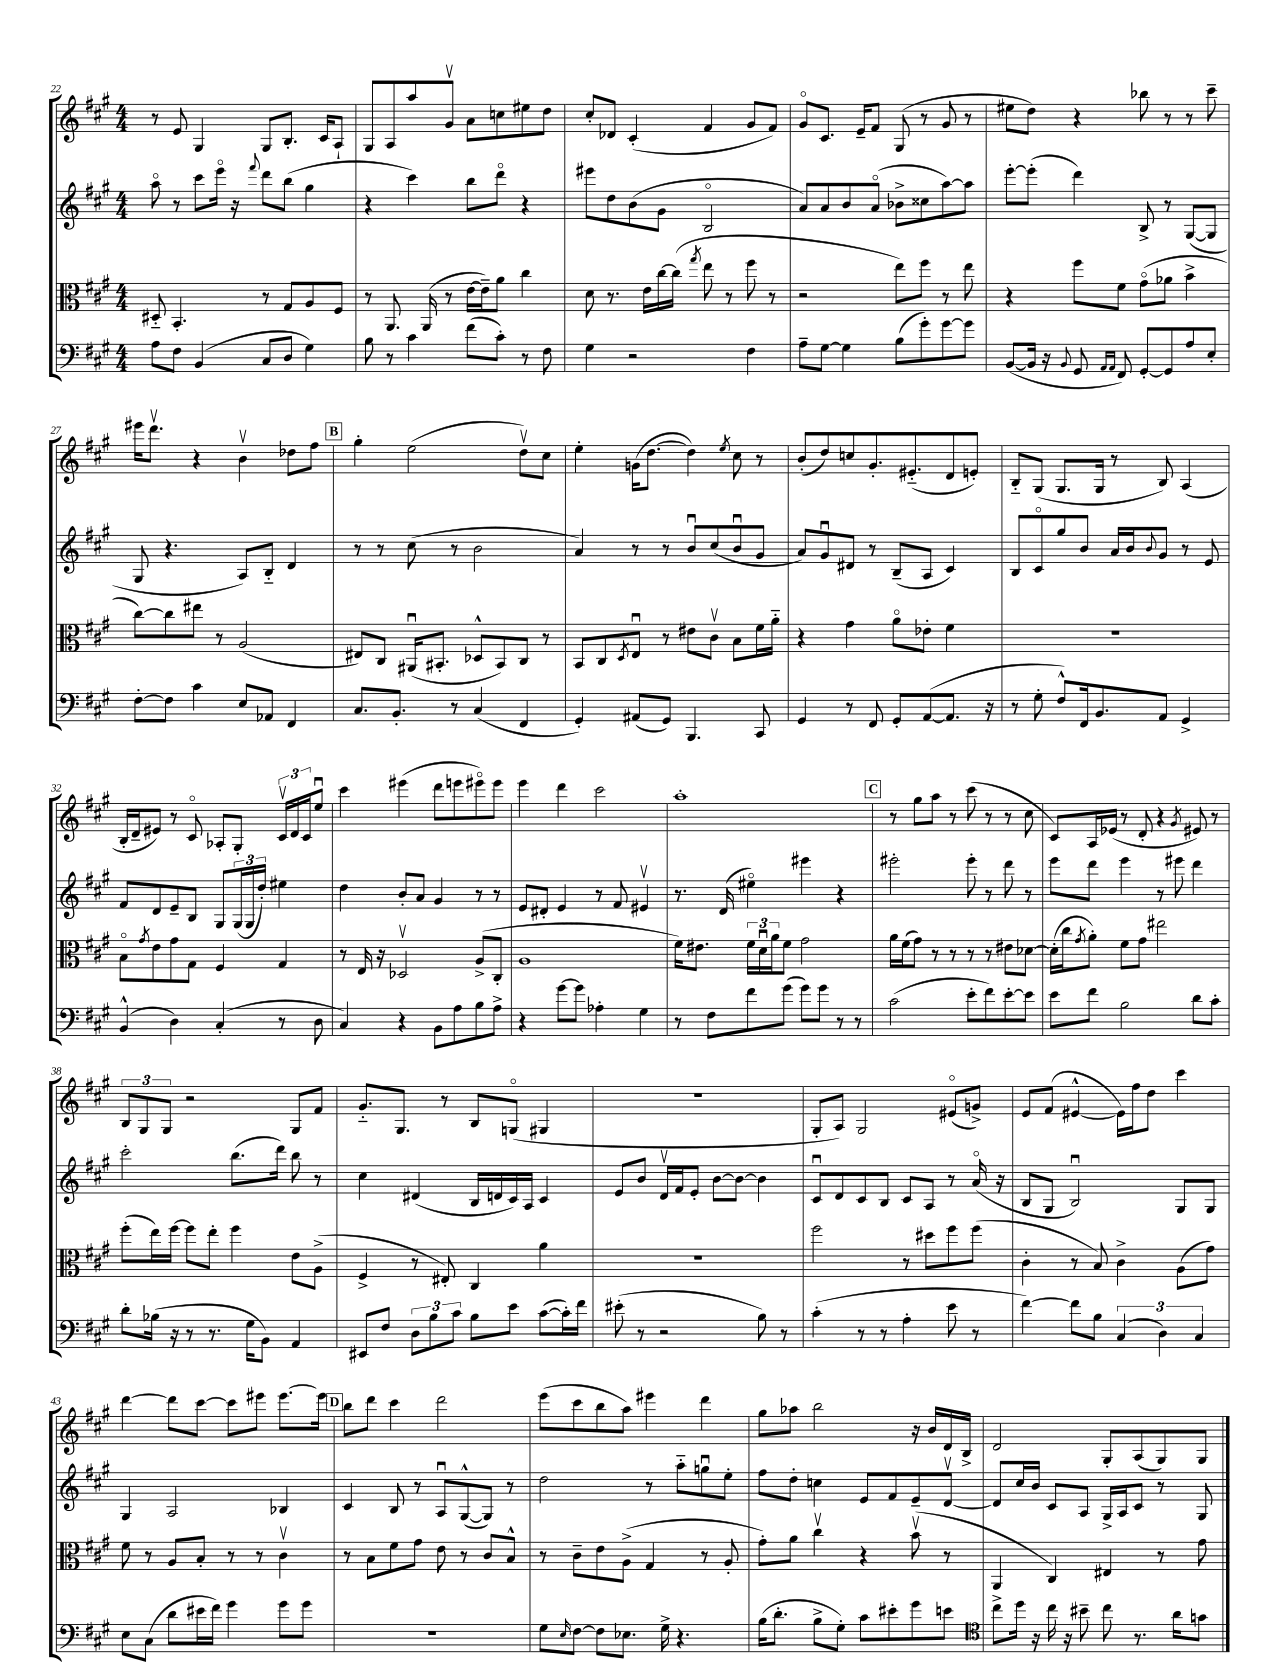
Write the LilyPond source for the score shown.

<<
\new StaffGroup <<
\new Staff = "s0" {
    \clef treble \key a \major \numericTimeSignature \time 4/4
    r8 e'8 gis4 gis8 b8.-. cis'16 a8-! |
    gis8 a8 a''8 gis'8\upbow a'8 c''8 eis''8 d''8 |
    cis''8-. des'8 cis'4-.( fis'4 gis'8 fis'8) |
    gis'8\flageolet cis'8. e'16-- fis'8 gis8( r8 gis'8 r8 |
    eis''8 d''8) r4 bes''8 r8 r8 cis'''8-- |
    eis'''16 d'''8.\upbow r4 b'4\upbow des''8 fis''8 |
    \mark \markup { \box "B" } gis''4-. e''2( d''8\upbow) cis''8 |
    e''4-. g'16( d''8.~ d''4) \acciaccatura { e''8 } cis''8 r8 |
    b'8-.( d''8) c''8 gis'8.-. eis'8.-_( d'8 e'8-.) |
    b8-_ gis8( gis8. gis16 r8 b8) a4( |
    b16-. d'16-- eis'8) r8 cis'8\flageolet aes8-. gis8-. \tuplet 3/2 { cis'16\upbow d'16 cis'16 } e''8\downbow |
    cis'''4 eis'''4( d'''8 e'''8 eis'''8\flageolet) eis'''8 |
    e'''4 d'''4 cis'''2 |
    a''1-. |
    \mark \markup { \box "C" } r8 gis''8 a''8 r8 cis'''8( r8 r8 cis''8 |
    cis'8) a16 ees'16( r8 d'8-. r4 \acciaccatura { gis'8 } eis'8) r8 |
    \tuplet 3/2 { b8 gis8 gis8 } r2 gis8 fis'8 |
    gis'8.-_ gis8. r8 b8 g8\flageolet( gis4 |
    R1 |
    gis8-. a8) gis2 eis'8\flageolet( g'8->) |
    e'8 fis'8( eis'4~-^ eis'16) fis''16 d''8 cis'''4 |
    d'''4~ d'''8 cis'''8~ cis'''8 eis'''8 eis'''8.~ eis'''16 |
    \mark \markup { \box "D" } b''8 d'''8 cis'''4 d'''2 |
    e'''8( cis'''8 b''8 a''8) eis'''4 d'''4 |
    gis''8 aes''8 b''2 r16 b'16 d'16 b16-> |
    d'2 gis8-. a8( gis8) gis8 \bar "|." |
}
\new Staff = "s1" {
    \clef treble \key a \major \numericTimeSignature \time 4/4
    a''8\flageolet r8 cis'''8 e'''16\flageolet r16 \appoggiatura { fis'''8 } d'''8 b''8( gis''4 |
    r4 cis'''4) b''8 d'''8\flageolet r4 |
    eis'''8 d''8 b'8( gis'8 b2\flageolet |
    a'8) a'8 b'8 a'8\flageolet( bes'8-> cisis''8 a''8~) a''8 |
    e'''8~-. e'''8-.( d'''4) b8-> r8 gis8~( gis8 |
    gis8 r4. a8) b8-_ d'4 |
    \mark \markup { \box "B" } r8 r8 cis''8( r8 b'2 |
    a'4) r8 r8 b'8\downbow cis''8( b'8\downbow gis'8 |
    a'8) gis'8\downbow dis'8 r8 b8--( a8 cis'4) |
    b8 cis'8\flageolet gis''8 b'8 a'16 b'16 \appoggiatura { b'8 } gis'8 r8 e'8 |
    fis'8 d'8 e'8-- b8 gis8 \tuplet 3/2 { gis16( gis16 d''16-.) } eis''4 |
    d''4 b'8-. a'8 gis'4 r8 r8 |
    e'8 dis'8-. e'4 r8 fis'8 eis'4\upbow |
    r8. d'16( eis''4\flageolet) eis'''4 r4 |
    \mark \markup { \box "C" } eis'''2-. eis'''8-. r8 d'''8 r8 |
    e'''8 d'''8 e'''4 r8 eis'''8 d'''4 |
    cis'''2-. b''8.( d'''16) b''8 r8 |
    cis''4 dis'4( b16 d'16 cis'16) a16 cis'4 |
    e'8 b'8 d'16\upbow fis'16 e'8-. b'8~ b'8~ b'4 |
    cis'8\downbow d'8 cis'8 b8 cis'8 a8 r8 a'16\flageolet( r16 |
    b8 gis8 b2\downbow) gis8 gis8 |
    gis4 a2 bes4 |
    \mark \markup { \box "D" } cis'4 b8 r8 a8\downbow gis8~-^( gis8) r8 |
    d''2 r8 a''8-_ g''8\downbow e''8-. |
    fis''8 d''8-. c''4 e'8 fis'8 e'8-- d'8~\upbow |
    d'8 cis''16 b'16 cis'8 a8 gis16-> a16 cis'8 r8 gis8 \bar "|." |
}
\new Staff = "s2" {
    \clef alto \key a \major \numericTimeSignature \time 4/4
    dis8-_ b,4.-. r8 gis8 a8 fis8 |
    r8 a,8. a,16( r8 e'16~ e'16--) a'8 cis''4 |
    d'8 r8. e'16 cis''16~ cis''16( \acciaccatura { gis''8 } e''8 r8 fis''8 r8 |
    r2 e''8) fis''8 r8 e''8 |
    r4 fis''8 fis'8 gis'8\flageolet( aes'8 b'4-> |
    cis''8~) cis''8 eis''8 r8 a2( |
    \mark \markup { \box "B" } eis8) cis8 ais,16\downbow( bis,8.-. des8-^ bis,8) cis8 r8 |
    b,8 cis8 \acciaccatura { d8 } e8\downbow r8 eis'8 cis'8\upbow b8 fis'16 a'16-_ |
    r4 gis'4 a'8\flageolet ees'8-. fis'4 |
    R1 |
    b8\flageolet \acciaccatura { gis'8 } e'8 gis'8 gis8 fis4 gis4 |
    r8 e16 r16 des2\upbow a8->( cis8-. |
    a1 |
    fis'16) eis'8. \tuplet 3/2 { fis'16 d'16\downbow a'16 } fis'8 gis'2 |
    \mark \markup { \box "C" } a'16 fis'16( gis'8) r8 r8 r8 r8 eis'8 des'8~ |
    des'16-.( cis''16 \acciaccatura { gis'8 } a'8-.) fis'8 gis'8 eis''2 |
    fis''8-.( e''16) fis''16~ fis''8 e''8-. fis''4 e'8 a8->( |
    fis4-> r8 eis8-.) cis4 a'4 |
    r1 |
    fis''2 r8 dis''8 fis''8 fis''8( |
    cis'4-. r8 b8) cis'4-> a8( gis'8) |
    fis'8 r8 a8 b8-. r8 r8 cis'4\upbow |
    \mark \markup { \box "D" } r8 b8 fis'8 gis'8 e'8 r8 cis'8 b8-^ |
    r8 cis'8-- e'8 a8->( gis4 r8 a8-. |
    gis'8-.) a'8 cis''4\upbow r4 b'8\upbow( r8 |
    a,4 cis4) eis4 r8 gis'8 \bar "|." |
}
\new Staff = "s3" {
    \clef bass \key a \major \numericTimeSignature \time 4/4
    a8 fis8 b,4( cis8 d8 gis4) |
    b8 r8 cis'4 fis'8( cis'8-.) r8 fis8 |
    gis4 r2 fis4 |
    a8-- gis8~ gis4 b8( gis'8-.) gis'8~ gis'8 |
    b,8~( b,16 r16 \appoggiatura { b,8 } gis,8 \grace { a,16 a,16 } fis,8) gis,8~-. gis,8 a8 e8-. |
    fis8~-. fis8 cis'4 e8 aes,8 fis,4 |
    \mark \markup { \box "B" } cis8. b,8.-. r8 cis4( fis,4 |
    gis,4-.) ais,8( gis,8) b,,4. cis,8 |
    gis,4 r8 fis,8 gis,8-. a,8~( a,8. r16 |
    r8 gis8-. fis8-^) fis,16 b,8. a,8 gis,4-> |
    b,4-^( d4) cis4-.( r8 d8 |
    cis4) r4 b,8 a8 b8 a8-> |
    r4 gis'8~ gis'8 aes4-. gis4 |
    r8 fis8 fis'8 gis'8( gis'8) gis'8 r8 r8 |
    \mark \markup { \box "C" } cis'2( e'8-. fis'8) e'8~-. e'8 |
    e'8 fis'8 b2 d'8 cis'8-. |
    d'8-. bes16( r16 r8 r8. gis16 b,8) a,4 |
    eis,8 fis8 \tuplet 3/2 { d8 b8 cis'8 } b8 e'8 cis'8~( cis'16-.) fis'16 |
    eis'8-.( r8 r2 b8) r8 |
    cis'4-.( r8 r8 a4-. e'8 r8 |
    fis'4~) fis'8 b8 \tuplet 3/2 { cis4( d4) cis4 } |
    e8 cis8( d'8 eis'16 fis'16) gis'4 gis'8 gis'8 |
    \mark \markup { \box "D" } R1 |
    gis8 \grace { e16 } fis8~ fis8 ees8. gis16-> r4. |
    b16( d'8.-. b8-> gis8-.) cis'8 eis'8-. gis'8 e'8 |
    \clef tenor cis''8-> d''16 r16 cis''16 r16 bis'8-- cis''8 r8. a'16 g'8 \bar "|." |
}
>>
>>
\layout { \context { \Score currentBarNumber = #22 } }
